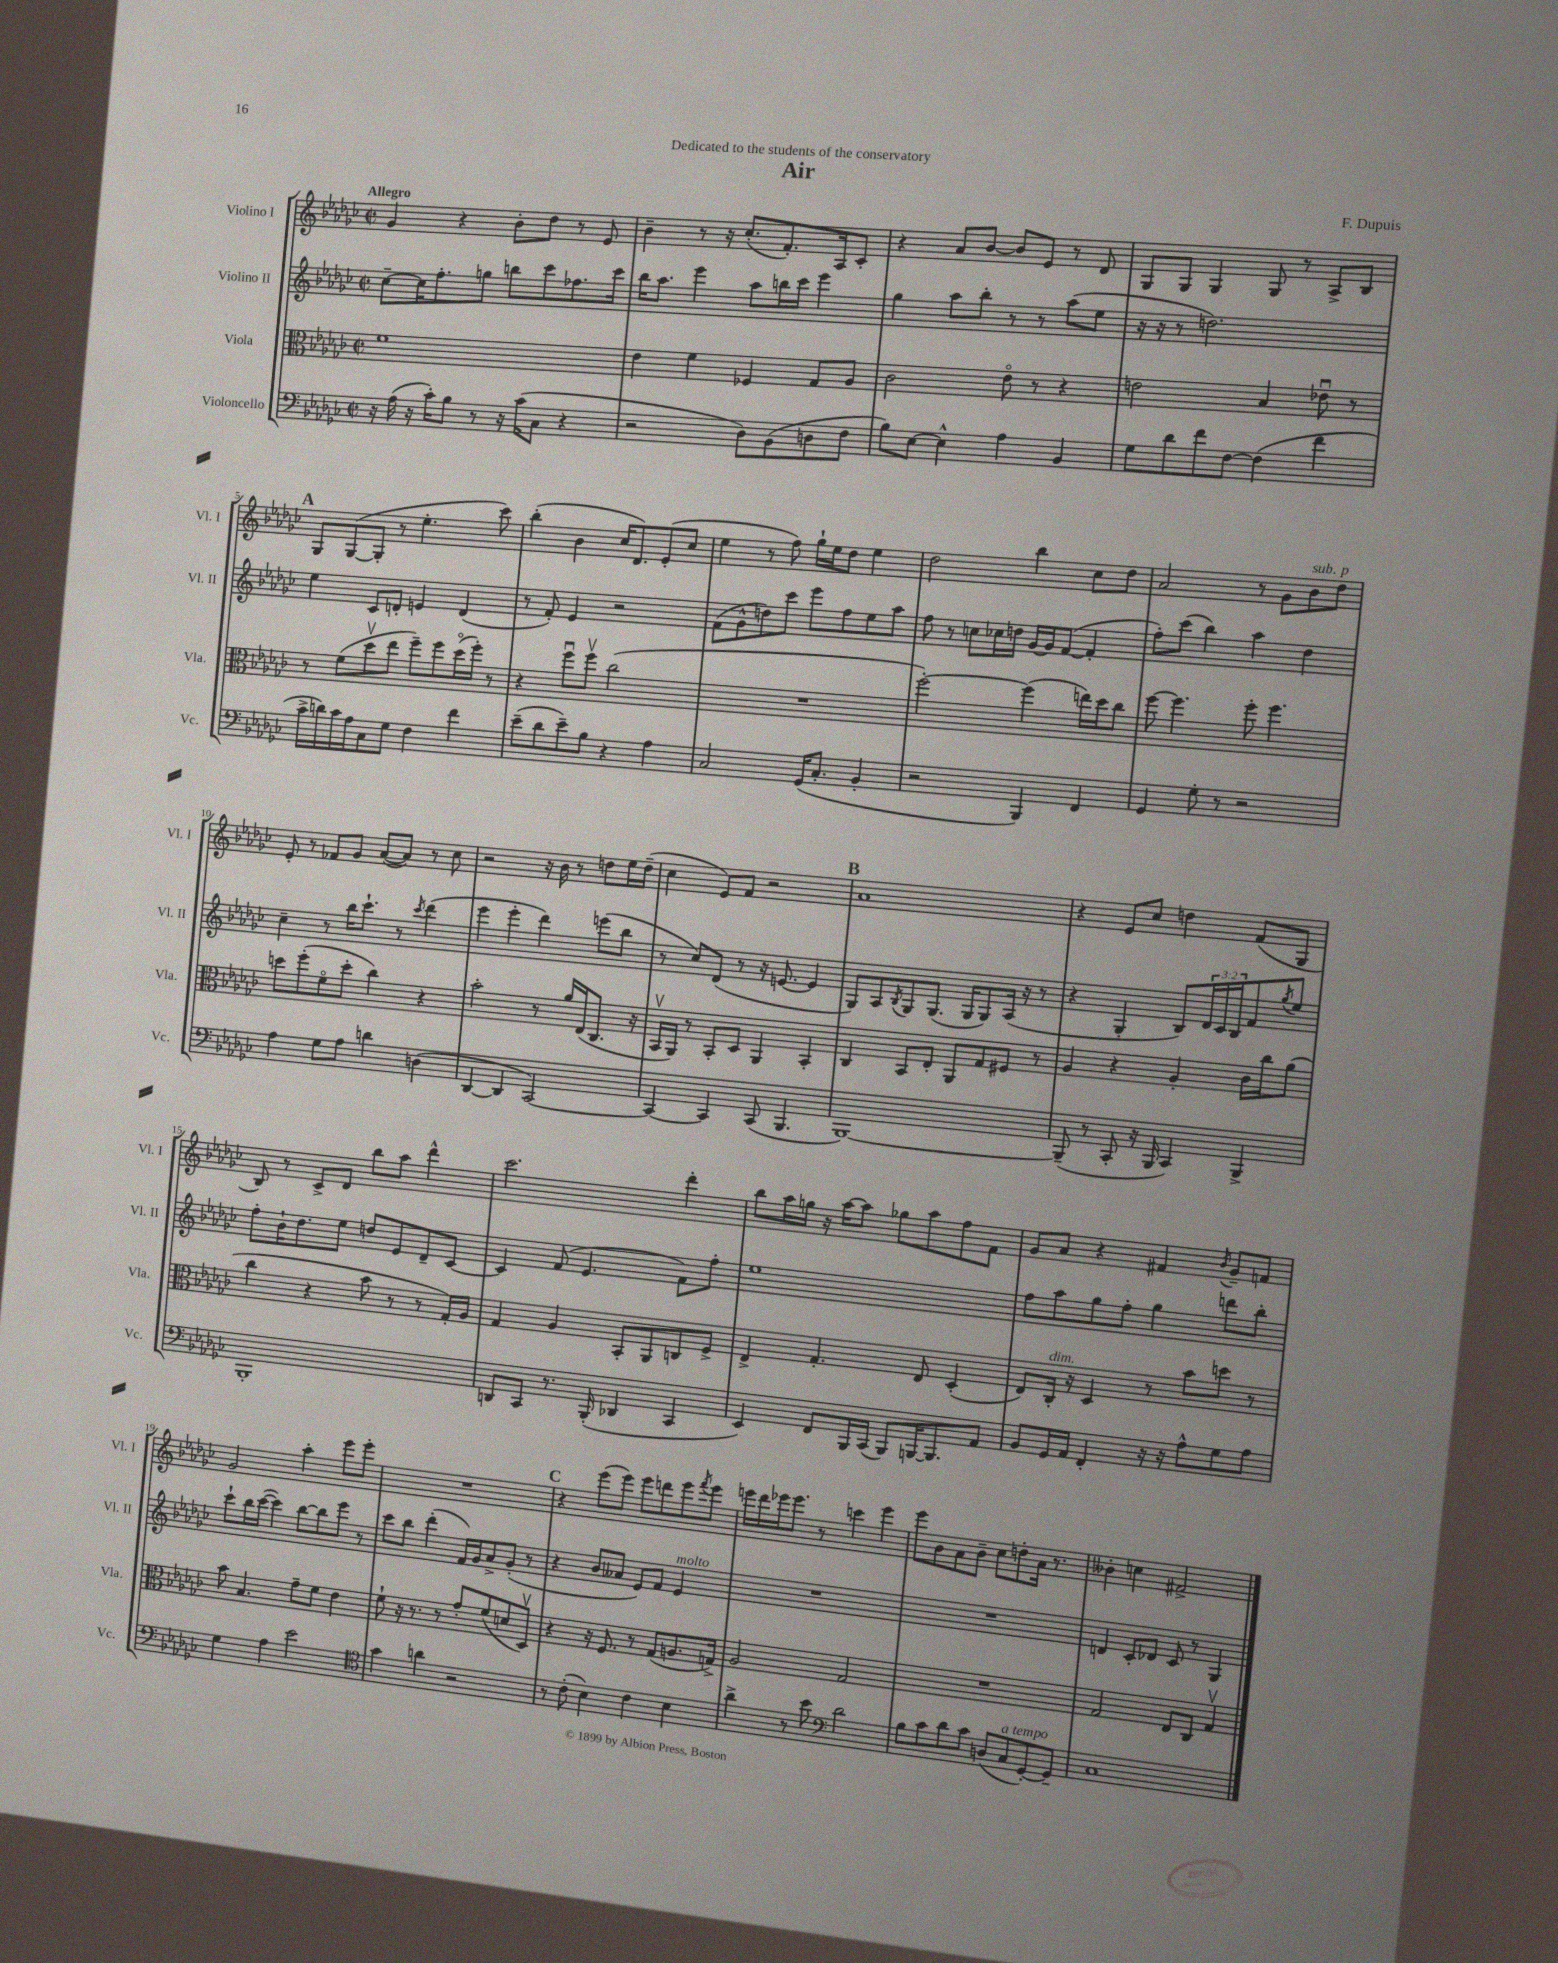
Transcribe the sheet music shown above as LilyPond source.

\header { title = "Air" composer = "F. Dupuis" dedication = "Dedicated to the students of the conservatory" }
<<
\new StaffGroup <<
\new Staff = "s0" \with { instrumentName = "Violino I" shortInstrumentName = "Vl. I" } {
    \clef treble \key ges \major \defaultTimeSignature \time 2/2 \tempo "Allegro"
    ges'4 r4 bes'8-. des''8 r8 ees'8 |
    bes'4-- r8 r16 ces''8.-.( f'8.-.) aes16 ces'8-. |
    r4 aes'8 bes'8~ bes'8 ees'8 r8 des'8 |
    ges8 ges8 ges4 ges8 r8 aes8-> bes8 |
    \mark \markup { \bold "A" } ges8 ges8~( ges8-. r8 ees''4.-. ces'''8) |
    bes''4-.( bes'4 ces''16 des'8.) ees'8-.( ces''8 |
    ees''4 r8 f''8) ges''16-! ees''16 des''8 ees''4 |
    des''2 bes''4 ces''8 des''8 |
    aes'2 r8 ges'8 bes'8^\markup { \italic "sub. p" } des''8 |
    ees'8-. r8 fes'8 ges'8 aes'8~( aes'8) r8 ces''8 |
    r2 r16 bes'16 r8 d''8 ees''16 d''16--( |
    ces''4 ees'8) f'8 r2 |
    \mark \markup { \bold "B" } aes'1 |
    r4 ees'8 ces''8 d''4 f'8( ges8 |
    bes8) r8 ces'8-> des'8 bes''8 aes''8 des'''4-^ |
    ces'''2. des'''4-. |
    bes''8 aes''16 g''16 r16 aes''16~ aes''8 ges''8 aes''8 f''8 f'8 |
    ges'8 aes'8 r4 fis'4 \acciaccatura { bes'8 } ges'8-- f'8 |
    ges'2 aes''4-. ees'''8 ees'''8-. |
    R1 |
    \mark \markup { \bold "C" } r4 ees'''8( ees'''8) ees'''8 d'''8 ees'''8 \acciaccatura { f'''8 } ees'''8 |
    e'''16 des'''16 ees'''16 ees'''8. r8 c'''4 ees'''4 |
    ees'''8 bes'8 aes'8 bes'8-- ces''8 d''8-. aes'16 r8. |
    beses'4-. c''4 fis'2-> \bar "|." |
}
\new Staff = "s1" \with { instrumentName = "Violino II" shortInstrumentName = "Vl. II" } {
    \clef treble \key ges \major \defaultTimeSignature \time 2/2 \override Staff.TupletNumber.text = #tuplet-number::calc-fraction-text
    ces''8~-- ces''16 f''8.-. g''8 b''8 ces'''8 fes''8. ces'''16 |
    bes''16 aes''8. ees'''4 aes''8 b''16 ces'''16 ees'''4 |
    ges''4 aes''8 bes''8-. r8 r8 aes''8( ees''8 |
    r16 r16 r8 d''2.) |
    \mark \markup { \bold "A" } ees''4 ces'8 d'8-. e'4 d'4( |
    r8 f'8-.) ees'4 r2 |
    f'8( ges'8-^ d''8) ces'''8 ees'''8 f''8 ees''8 aes''8 |
    f''8 r8 c''8 ces''16 d''16 ges'16~ ges'16 f'8~( f'4-. |
    f''8-.) ces'''8( bes''4) aes''4 des''4 |
    ces''4-- r8 bes''16 ces'''8.-! r8 \acciaccatura { ces'''8 } des'''4( |
    ees'''4 ees'''4-. des'''4) e'''8( bes''8 |
    r8 ces''8) des'8( r8 r16 e'8.~ e'4 |
    \mark \markup { \bold "B" } ges8) aes8 \acciaccatura { bes8 } ges8 ges8.( ges16 ges8) aes16( r16 r8 |
    r4 ges4-. bes8) \tuplet 3/2 { des'16 ces'16 bes16 } f'8 \acciaccatura { ges''8 } ees''8 |
    f''8-. bes'16-! des''8. ees''8 d''8 ees'8 des'8-- ces'8~ |
    ces'4 f'8( ees'4. f'8) f''8-. |
    ees''1 |
    f''8 aes''8 ges''8 f''8-. ges''4 d'''8 bes''8-. |
    ces'''8-! bes''16 ces'''16~( ces'''4) bes''8~ bes''8 ees'''8 r8 |
    ces'''8 bes''8 des'''4-.( f'16) ges'16 aes'8-> ges'8-.( r8 |
    \mark \markup { \bold "C" } r4 bes'8 aeses'8 ees'8) f'8 ees'4^\markup { \italic "molto" } |
    R1 |
    R1 |
    d'4 ces'8-. des'8 ces'8 r8 ges4 \bar "|." |
}
\new Staff = "s2" \with { instrumentName = "Viola" shortInstrumentName = "Vla." } {
    \clef alto \key ges \major \defaultTimeSignature \time 2/2
    f'1 |
    ees'4 f'4 fes4 ges8 aes8 |
    ces'2 ees'8\flageolet r8 r4 |
    e'2 bes4 ees'8\downbow r8 |
    \mark \markup { \bold "A" } r8 f'8( des''8\upbow ees''8 f''8--) f''8 des''16\flageolet( f''16-.) r8 |
    r4 f''8\downbow f''8\upbow ces''2( |
    R1 |
    f''2~-.) f''4( e''16) des''16 ces''8 |
    f''8~ f''4. f''8-. f''4. |
    d''8 f''8-.( f'8\flageolet d''8-. ces''4) r4 |
    bes'2-. r8 aes'16 ees16( ces8. r16 |
    bes,16\upbow aes,16) r8 bes,8-. des8 aes,4 bes,4-. |
    \mark \markup { \bold "B" } ces4 bes,8 ees8-. aes,8 ges8 fis8 r8 |
    aes4 r4 aes4-. ces'16 ces''16 aes'8( |
    ces''4 r4 bes'8 r8 r8 ges16-.) aes16 |
    ges4 aes4 bes,8-. aes,8 c8 f8-> |
    ees4-> ges4.-. ees8 des4-.( |
    ees8) ces16-.^\markup { \italic "dim." } r16 des4 r8 bes'8 d''8 r8 |
    bes'8 bes4. ges'8-- f'8 ees'4 |
    f'8-! r16 r8. r8 ges'8-. f'8( d'8 des8\upbow) |
    \mark \markup { \bold "C" } r4 r16 f8. r8 ges8( a8. g16->) |
    aes2 ges2 |
    R1 |
    ges2 ees8 ces8 ges4\upbow \bar "|." |
}
\new Staff = "s3" \with { instrumentName = "Violoncello" shortInstrumentName = "Vc." } {
    \clef bass \key ges \major \defaultTimeSignature \time 2/2
    r16 aes16( r16 ces'16-.) bes8 r8 r16 ces'16( ces8 r4 |
    r2 des8) bes,8( d8 f8 |
    bes8) ees8~ ees4-^ aes4 bes,4 |
    ges8 des'8 f'8 f8~ f4( f'4 |
    \mark \markup { \bold "A" } ces'16-> d'16) ces'16 aes16 ces8 ges8 f4 f'4 |
    ees'8--( des'8 ees'8--) bes8 r4 aes4 |
    ces2 ges,16( ces8.-. bes,4-. |
    r2 bes,,4) f,4 |
    ges,4 ges8-. r8 r2 |
    aes4 ges8 aes8 d'4 d4( |
    des,4~ des,4 ces,2~) |
    ces,4~ ces,4 ces,8( bes,,4. |
    \mark \markup { \bold "B" } bes,,1~) |
    bes,,8--( r8 ces,8-. r16 bes,,16 ces,4) bes,,4-> |
    bes,,1-. |
    d,8 ces,8 r8. bes,,16-.( des,4 ces,4 |
    ees,4) f,8 bes,,16 ces,16( bes,,8) b,,16~ b,,8. aes,8 |
    bes,8 ges,16 aes,16 f,4-. r16 r16 aes8-^ ges8 aes8 |
    ges4 aes4 ees'2 |
    \clef tenor ges'4 a'4 r2 |
    \mark \markup { \bold "C" } r8 ces'8-.( bes4) ces'4 bes4 |
    aes'4-> r8 bes'8 \clef bass des'2 |
    bes8 ces'8 des'8 ces'8 d8( ces8^\markup { \italic "a tempo" } ges,8~-.) ges,8-- |
    ces1 \bar "|." |
}
>>
>>
